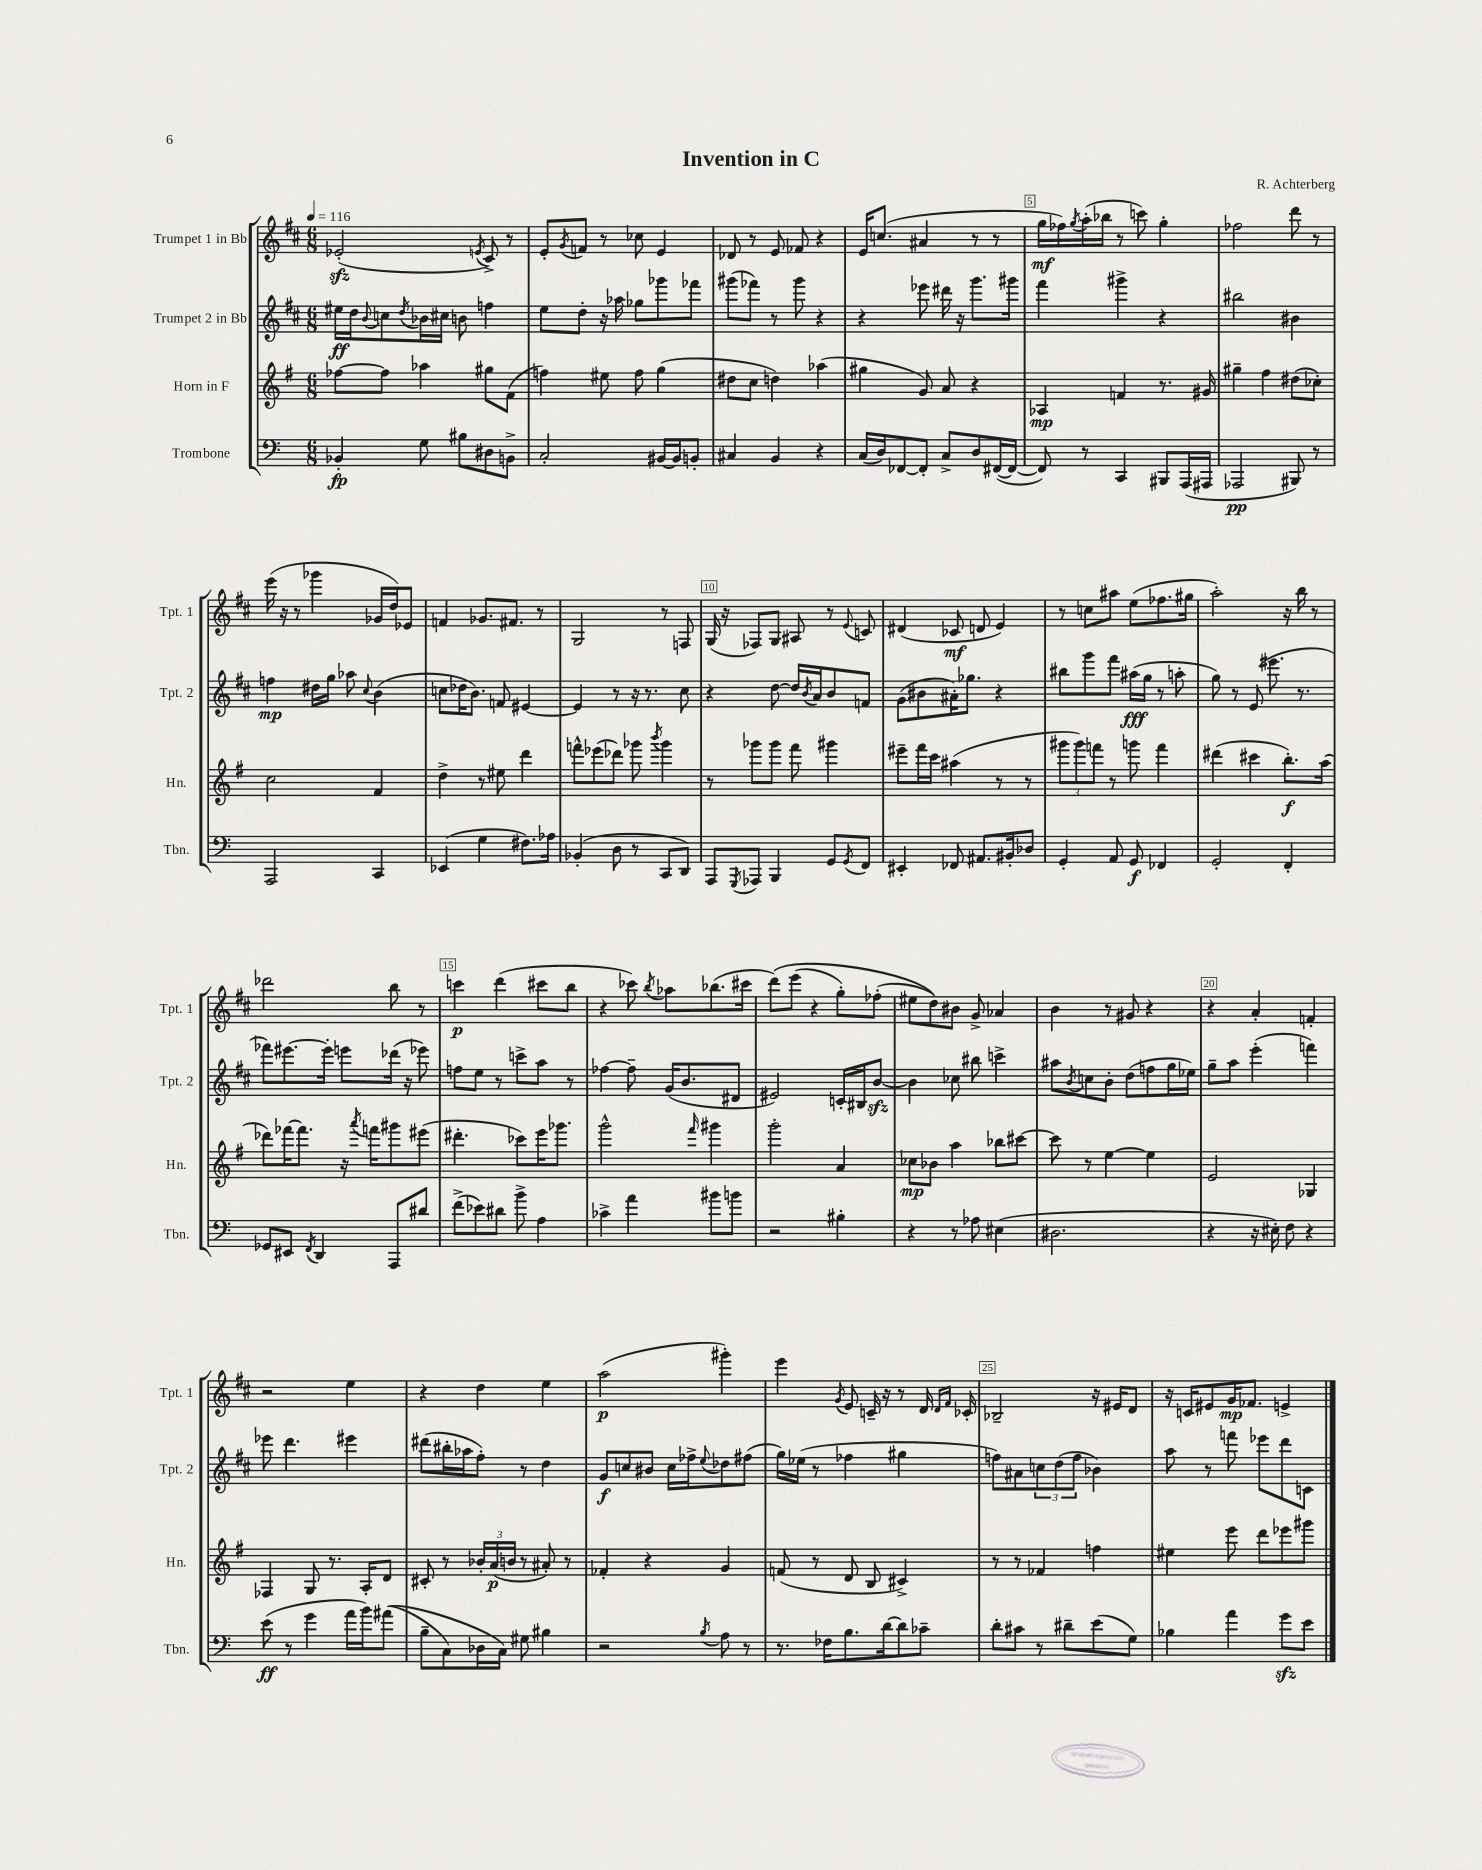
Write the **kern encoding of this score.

**kern	**kern	**kern	**kern
*staff4	*staff3	*staff2	*staff1
*clefF4	*clefG2	*clefG2	*clefG2
*k[]	*k[f#]	*k[f#c#]	*k[f#c#]
*M6/8	*M6/8	*M6/8	*M6/8
*MM116	*MM116	*MM116	*MM116
4BB-'/	[8ff-\L	16ee#\LL	(2e-'/
.	.	16dd\J	.
.	.	8qqb/	.
.	8ff-\]J	8cc\	.
.	.	8qdd/	.
8G\	4aa-\	16b-\L	.
.	.	16cc#\JJ	.
8B#\L	.	8b\	.
.	.	.	8qe/
8D#\	8gg#\L	4ff\	8c#^/)
8BB^\J	(8f#\J	.	8r
=	=	=	=
2C'/	4ff\)	8ee\L	8e'/L
.	.	.	8qg/
.	.	8dd'\J	8f/J
.	8ee#\	16r	8r
.	.	16aa-\	.
.	8ff\	8gg-\L	8cc-\
[16BB#/LL	(4gg\	8ggg-\	4e/
16BB#/]J	.	.	.
8BB'/J	.	8fff-\J	.
=	=	=	=
4C#/	8dd#\L	(8ggg#\L	8d-/
.	8cc\J	8fff-\J)	8r
4BB/	4dd\)	8r	8e/
.	.	8ggg#\	8f-/
4r	(4aa-\	4r	4r
=	=	=	=
(16C/LL	4gg#\	4r	16e/LK
16D/J)	.	.	(8.cc/J
[8FF-/	.	.	.
8FF-'/]J	8g/)	8eee-\	4a#/
8C^/L	8a/	16ddd#\	.
.	.	16r	.
8D/	4r	8.ggg\L	8r
([16FF#/L	.	.	8r
16FF#/_JJ	.	16ggg#\Jk	.
=	=	=	=
8FF#/])	4A-/	4fff#\	16gg\LL
.	.	.	16ff-\)
.	.	.	8qgg/
8r	.	.	(16aa'\
.	.	.	16bb-\JJ
4CC/	4f/	4ggg#^\	8r
.	.	.	8ccc\)
8BBB#/L	8.r	4r	4gg'\
(16AAA/L	.	.	.
16AAA#/JJ	16g#/	.	.
=	=	=	=
2AAA-/	4gg#~\	2bb#\	2ff-\
.	4ff#\	.	.
8BBB#/)	(8dd#\L	4b#\	8ddd\
8r	8cc-'\J)	.	8r
=	=	=	=
2AAA/	2cc\	4ff\	(16eee\
.	.	.	16r
.	.	.	8r
.	.	16dd#\LL	4ggg-\
.	.	16gg\JJ	.
.	.	8aa-\	.
.	.	8qqcc#/	.
4CC/	4f#/	(4b\	16g-/LL
.	.	.	16dd/J)
.	.	.	8e-/J
=	=	=	=
(4EE-/	4dd^\	8cc\L	4f/
.	.	16dd-\K	.
.	.	8.b\J)	.
4G\	8r	.	8.g-/L
.	8ee#\	8f/	.
.	.	.	8.f#/J
8.F#\L)	4ddd\	[4e#/	.
.	.	.	8r
16A-\Jk	.	.	.
=	=	=	=
(4BB-'/	8fff^^\L	4e#/]	2G/
.	(8eee-\	.	.
8D\	8ddd-\J)	8r	.
8r	8ggg-\	16r	.
.	.	8.r	.
.	8qbbb/	.	.
8CC/L	4ggg-\	.	8r
8DD/J)	.	8cc#\	8F/
=	=	=	=
8AAA/L	8r	4r	(16G/
.	.	.	16r
8qGGG/	.	.	.
8AAA-/J	8ggg-\L	.	8F-/L)
4BBB/	8ggg-\J	[8dd\	8G/J
.	8fff#\	16dd/]LL	8A#/
.	.	8qb/	.
.	.	16a/J	.
8GG/L	4ggg#\	8b/	8r
8qGG/	.	.	8qqe/
8FF/J	.	8f/J	8c/
=	=	=	=
4EE#'/	8eee#~\L	(8g\L	(4d#/
.	16fff#\L	8b#\	.
.	16ccc\JJ	.	.
8FF-/	(4aa#\	16a#'\K)	8c-/
.	.	8.gg-\J	.
8.AA#/L	.	.	8d/
.	8r	4r	4e/)
16BB#'/k	.	.	.
8D-/J	8r	.	.
=	=	=	=
4GG'/	12ggg#\L	8bb#\L	8r
.	12ggg#\)	.	.
.	.	8ggg\	8cc\L
.	12fff\J	.	.
8AA/	8r	8fff#\J	8aa#\J
8GG/	8ggg\	(16aa#\LL	(8ee\L
.	.	16gg\JJ	.
4FF-/	4fff\	8r	8.ff-\
.	.	8aa'\	.
.	.	.	16gg#\Jk
=	=	=	=
2GG'/	(4ddd#\	8gg\)	2aa'\)
.	.	8r	.
.	4ccc#\	(8e/	.
.	.	8.eee#\	.
4FF'/	8.bb'\L)	.	16r
.	.	8.r	16bb\
.	.	.	8r
.	(16aa\Jk	.	.
=	=	=	=
8GG-/L	8ddd-\L)	8fff-\L)	2ddd-\
8EE#/J	[16fff-\K	[8.eee#\	.
.	8.fff-\]J	.	.
8qFF/	.	.	.
4DD/	.	.	.
.	.	16eee#'\]Jk	.
.	16r	8eee\L	.
.	8qaaa/	.	.
.	16fff\LK	.	.
8AAA/L	8ggg#\	(16ddd-\Jk	8bb\
.	.	16r	.
8d#/J	(8eee#\J	8eee-\)	8r
=	=	=	=
(8f^\L	4.ddd#'\	8ff\L	4ccc\
8e-\)	.	8ee\J	.
8d#\J	.	8r	(4ddd\
8b^\	8ccc-\L)	8ccc^\L	.
4A\	16eee\K	8aa\J	8ccc#\L
.	8.ggg-\J	.	.
.	.	8r	8bb\J
=	=	=	=
4c-^\	2ggg^^\	[4ff-\	4r
4a\	.	8ff-~\]	8ccc-\)
.	.	.	8qbb/
.	.	(16g/LK	8aa-\L
.	.	8.b/	.
.	16qqfff#/	.	.
8b#\L	4ggg#\	.	(8.bb-\
8b\J	.	8d#/J	.
.	.	.	16ccc#\Jk
=	=	=	=
2r	2ggg'\	2e#/)	&(8ddd\L)
.	.	.	(8eee\J
.	.	.	4r
4B#'\	4a/	16c'/LL	8gg'\L)
.	.	16B#/J	.
.	.	[8b/J	(8ff-'\J
=	=	=	=
4r	8cc-\L	4b\]	8ee#\L
.	8b-\J	.	8dd\)&)
8r	4aa\	8cc-\	8b#\J
8A-\	.	8bb#\	8g^/
(4E#\	8bb-\L	4ccc^\	4a-/
.	[8ccc#\J	.	.
=	=	=	=
2.D#\	8ccc#\]	8aa#\L	4b\
.	.	8qb/	.
.	8r	8cc\	.
.	[4ee\	8b'\J	8r
.	.	(8dd\L	8g#/
.	4ee\]	8ff\	4r
.	.	16gg\L	.
.	.	16ee-\JJ)	.
=	=	=	=
4r	2e/	8gg~\L	4r
.	.	8aa\J	.
16r	.	(4eee'\	4a'/
16E#'\)	.	.	.
8F\	.	.	.
4r	4G-/	4fff\)	4f'/
=	=	=	=
(8e\	4F-/	8eee-\	2r
8r	.	4.ddd\	.
4g\	8G/	.	.
.	8.r	.	.
16a\LL	.	4eee#\	4ee\
16b\J)	16A'/LK	.	.
&((8a#\J	8d/J	.	.
=	=	=	=
8B~\L	8c#'/	(8ddd#\L	4r
8C\)	8r	16bb#'\L	.
.	.	16aa-\J	.
16D-\L	24b-'/LL	8ff#'\J)	4dd\
.	(24a/	.	.
16C\JJ&)	.	.	.
.	24b/JJ	.	.
8G#\	8r	8r	.
4B#\	8a#'/)	4dd\	4ee\
.	8r	.	.
=	=	=	=
2r	4f-'/	8g/L	(2aa\
.	.	8cc/	.
.	4r	8b#/J	.
.	.	16cc\LL	.
.	.	16ff-^\J	.
8qB/	.	8qqee/	.
8A\	4g/	8dd-\	4ggg#'\)
8r	.	(8ff#\J	.
=	=	=	=
8.r	(8f/	16gg\LL)	4eee\
.	.	(16ee-\JJ	.
.	8r	8r	.
16F-\LK	.	.	.
.	.	.	8qg/
8.B\	8d/	4ff-\	8e/
.	8B/	.	16c~/
[16d\k	.	.	16r
8d\]	4c#^/)	4gg#\	8r
8c-~\J	.	.	16d/
.	.	.	16qqd/LL
.	.	.	16qqf#/JJ
.	.	.	16c-'/
=	=	=	=
8d'\L	8r	8ff\L)	2B-~/
8c#\J	8r	8a#\	.
8r	4f-/	12cc\	.
.	.	(12dd\	.
8d#~\L	.	.	.
.	.	12ff\J	.
(8e\	4ff\	4b-\)	16r
.	.	.	16e#/LK
8G\J)	.	.	8d/J
=	=	=	=
4B-\	4ee#\	8aa\	16r
.	.	.	16c/LK
.	.	8r	8e#/
4a\	8eee\	8fff\	16g/K
.	.	.	8.f-/J
.	8ddd\L	8eee-\L	.
8g\L	8eee-\	8ddd\	4e^/
8e\J	8ggg#\J	8c\J	.
==	==	==	==
*-	*-	*-	*-
